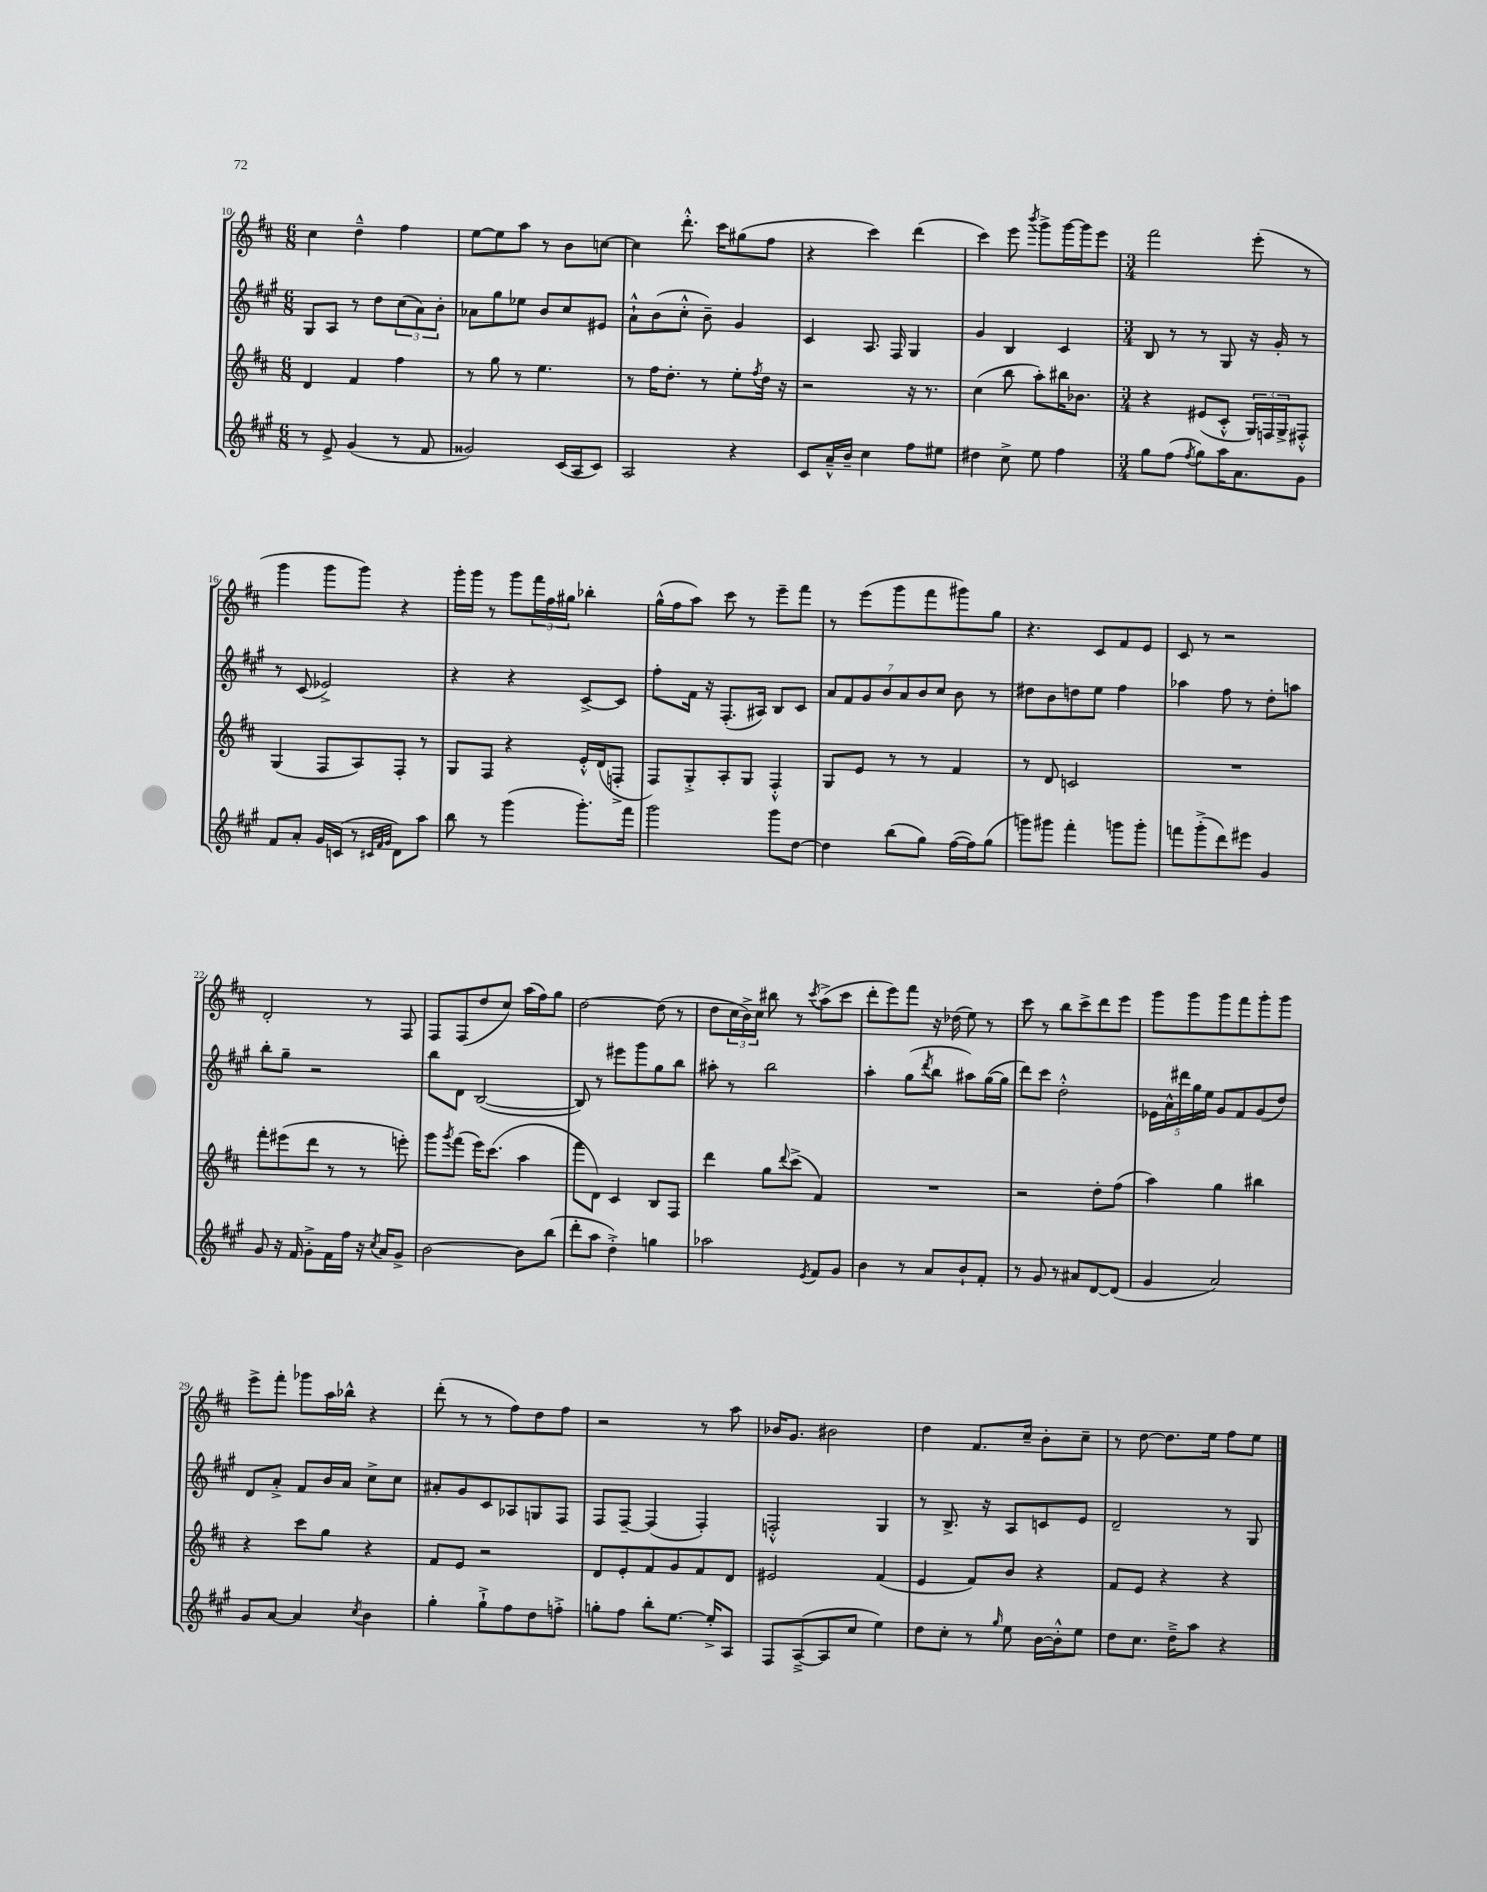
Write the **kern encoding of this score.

**kern	**kern	**kern	**kern
*staff4	*staff3	*staff2	*staff1
*clefG2	*clefG2	*clefG2	*clefG2
*k[f#c#g#]	*k[f#c#]	*k[f#c#g#]	*k[f#c#]
*M6/8	*M6/8	*M6/8	*M6/8
8r	4d	8G#	4cc#
8e^	.	8A	.
(4g#	4f#	8r	4dd~^^
.	.	8dd	.
8r	4ff#	(12cc#	4ff#
.	.	12a)	.
8f#	.	.	.
.	.	12b'	.
=	=	=	=
2g##)	8r	8a-	[8ee
.	8gg	8gg#	8ee]
.	8r	8ee-	8aa
.	4.ee	8b	8r
(16c#	.	8cc#	8b
16A	.	.	.
8c#)	.	8e#	[8cc
=	=	=	=
2A	8r	8a`^^	4cc]
.	16ff#	(8b	.
.	8.dd'	.	.
.	.	8cc#'^^	8.ddd'^^
.	8r	8b~)	.
.	.	.	16ccc#
4r	8ee'	4g#	(8gg#
.	8qff#	.	.
.	16dd	.	8ff#
.	16r	.	.
=	=	=	=
8c#	2r	4c#	4r
16a~^^	.	.	.
16b~	.	.	.
4cc#	.	8.A	4ccc#)
.	.	16F#	.
8ff#	16r	4G#	(4ddd
.	8.r	.	.
8ee#	.	.	.
=	=	=	=
4dd#	(4cc#	4g#	4ccc#)
8cc#^	8bb	4B	8eee
.	.	.	8qbbb
8ee	8aa')	.	8ggg^
4ff#	16bb#	4c#	[16ggg
.	8.b-	.	16ggg]
.	.	.	8eee
=	=	=	=
*M3/4	*M3/4	*M3/4	*M3/4
8gg#	4r	8B	2fff#
(8ff#	.	8r	.
8qff#	.	.	.
8gg#)	(8e#	8r	.
16aa	8c#'^^	8G#	.
8.a	.	.	.
.	24G)	16r	(8eee'
.	24F	.	.
.	.	16g#'	.
.	24G^	.	.
8g#	8F#'^^	8r	8r
=	=	=	=
8f#	(4G	8r	4ggg
8a'	.	(8c#	.
16g#	8F#	2e-^)	8ggg
(16c	.	.	.
8r	8A)	.	8ggg)
32qqc#	.	.	.
32qqf#	.	.	.
32qqg#	.	.	.
8d)	8F#'	.	4r
8aa	8r	.	.
=	=	=	=
8bb	8G	4r	16ggg'
.	.	.	16ggg
8r	8F#	.	8r
(4ggg#	4r	4r	8ggg
.	.	.	24fff#
.	.	.	24ff#
.	.	.	24gg#
8.ggg#')	16e'^^	[8c#^	4bb-'
.	(16d	.	.
.	8F'^	8c#]	.
16fff#	.	.	.
=	=	=	=
2ggg#	8F#)	8ff#'	(16gg^^
.	.	.	16ff#
.	8G'^	16f#	8aa)
.	.	16r	.
.	8A'	(8.F#'	8ccc#
.	8G	.	8r
.	.	16A#)	.
8ggg#	4F#'^^	8B	8eee~
[8dd	.	8c#	8fff#
=	=	=	=
4dd]	8G	14a	8r
.	.	14f#	.
.	8e	.	(8eee
.	.	14g#	.
.	.	14b	.
(8bb	8r	.	8ggg
.	.	14a	.
.	.	14b	.
8gg#)	8r	.	8fff#
.	.	14cc#	.
([16ff#	4f#	8b	8ggg#)
16ff#])	.	.	.
(8gg#	.	8r	8gg
=	=	=	=
8ggg)	8r	8dd#	4.r
8ggg#	8d	8b	.
4fff#'	2c	8dd	.
.	.	8ee	8c#
8ggg	.	4ff#	8f#
8ggg'	.	.	8e
=	=	=	=
8fff	2.r	4aa-	8c#
(8ggg#'^	.	.	8r
8ddd)	.	8ff#	2r
8eee#	.	8r	.
4g#	.	8dd'	.
.	.	8aa	.
=	=	=	=
8g#	8fff#'	8bb'	2d'
16r	(8eee#	8gg#~	.
16f#	.	.	.
8g#'^	8ddd	2r	.
16f#	8r	.	.
16ff#	.	.	.
16r	8r	.	8r
8qcc#	.	.	.
16a	.	.	.
8g#^	8eee')	.	8F#
=	=	=	=
[2b	8ggg	8bb	8F#
.	8qggg	.	.
.	(8fff#	8d	(8F#
.	16eee)	([2B	8dd
.	(8.ccc#	.	.
.	.	.	8cc#)
8b]	4aa	.	(16aa
.	.	.	16ff#)
(8bb	.	.	8gg
=	=	=	=
8ddd'	8fff#	8B])	[2dd
8aa	8d)	8r	.
4dd'^)	4c#	8eee#	.
.	.	8ggg#	.
4gg	8B	8gg#	(8dd]
.	8F#	8bb	8r
=	=	=	=
2aa-	4ddd	8aa#'	8dd
.	.	8r	24cc#
.	.	.	24b^)
.	.	.	24cc#
.	8gg	2bb	8bb#
.	8qqddd	.	.
.	(8ccc#^	.	8r
8qe	.	.	8qccc#
8f#	4f#)	.	(8aa^
8g#	.	.	8ccc#
=	=	=	=
4b	2.r	4aa'	8ddd'
.	.	.	8eee)
8r	.	(8gg#	8fff#
.	.	8qddd	.
8a	.	8bb	16r
.	.	.	(16dd-
8b`	.	8aa#)	8ee)
8f#'	.	([16gg#	8r
.	.	16gg#]	.
=	=	=	=
8r	2r	8ddd)	8ccc#
8g#	.	8ccc#	8r
8r	.	2dd'^^	8bb
8a#	.	.	8ccc#^
[8d	8dd'	.	8ddd
(8d]	(8ff#	.	8eee
=	=	=	=
4g#	4aa)	20e-	8ggg
.	.	20a^^	.
.	.	20ddd#	.
.	.	.	8ggg
.	.	20gg#	.
.	.	20ee	.
2a)	4gg	8g#	8ggg
.	.	8f#	8fff#
.	4bb#	(8g#	8ggg'
.	.	8dd)	8ggg
=	=	=	=
8g#	4r	8d	8eee^
[8a	.	8a'^	8fff#'
4a]	8ccc#	8f#	8ggg-
.	8gg	16b	16aa
.	.	16a	16bb-^^
8qcc#	.	.	.
4b	4r	8cc#^	4r
.	.	8cc#	.
=	=	=	=
4gg#'	8f#	8a#'	(8ddd'
.	8e	8g#	8r
8gg#`^	2r	8c#	8r
8ff#	.	8A-	8ff#)
8dd	.	8G	8dd
8ff'^	.	8F#	8ff#
=	=	=	=
8gg'	8d	8F#	2r
8ff#	8e'	[8F#~	.
8bb'	8f#	(4F#]	.
[8.ee	8g	.	.
.	8f#	4F#')	8r
16ee'^]	.	.	.
8A	8d	.	8aa
=	=	=	=
8F#	2e#	2F'^^	16b-
.	.	.	8.g
([8A~^	.	.	.
8A]	.	.	2b#
8cc#	.	.	.
4ee)	(4f#	4G#	.
=	=	=	=
8dd	4e	8r	4dd
8cc#'	.	8.B^	.
8r	8f#)	.	8.f#
.	.	16r	.
16qqgg#	.	.	.
8ee	8b	8A	.
.	.	.	16cc#~
[16b	4r	8c	8b'
16b'^^]	.	.	.
8ee	.	8e	8cc#~
=	=	=	=
8dd	8f#	2d~	8r
8.cc#	8e	.	[8dd
.	4r	.	8.dd]
16dd~^	.	.	.
8aa	.	.	.
.	.	.	16ee
4r	4r	8r	8ff#
.	.	8G#	8ee
==	==	==	==
*-	*-	*-	*-
